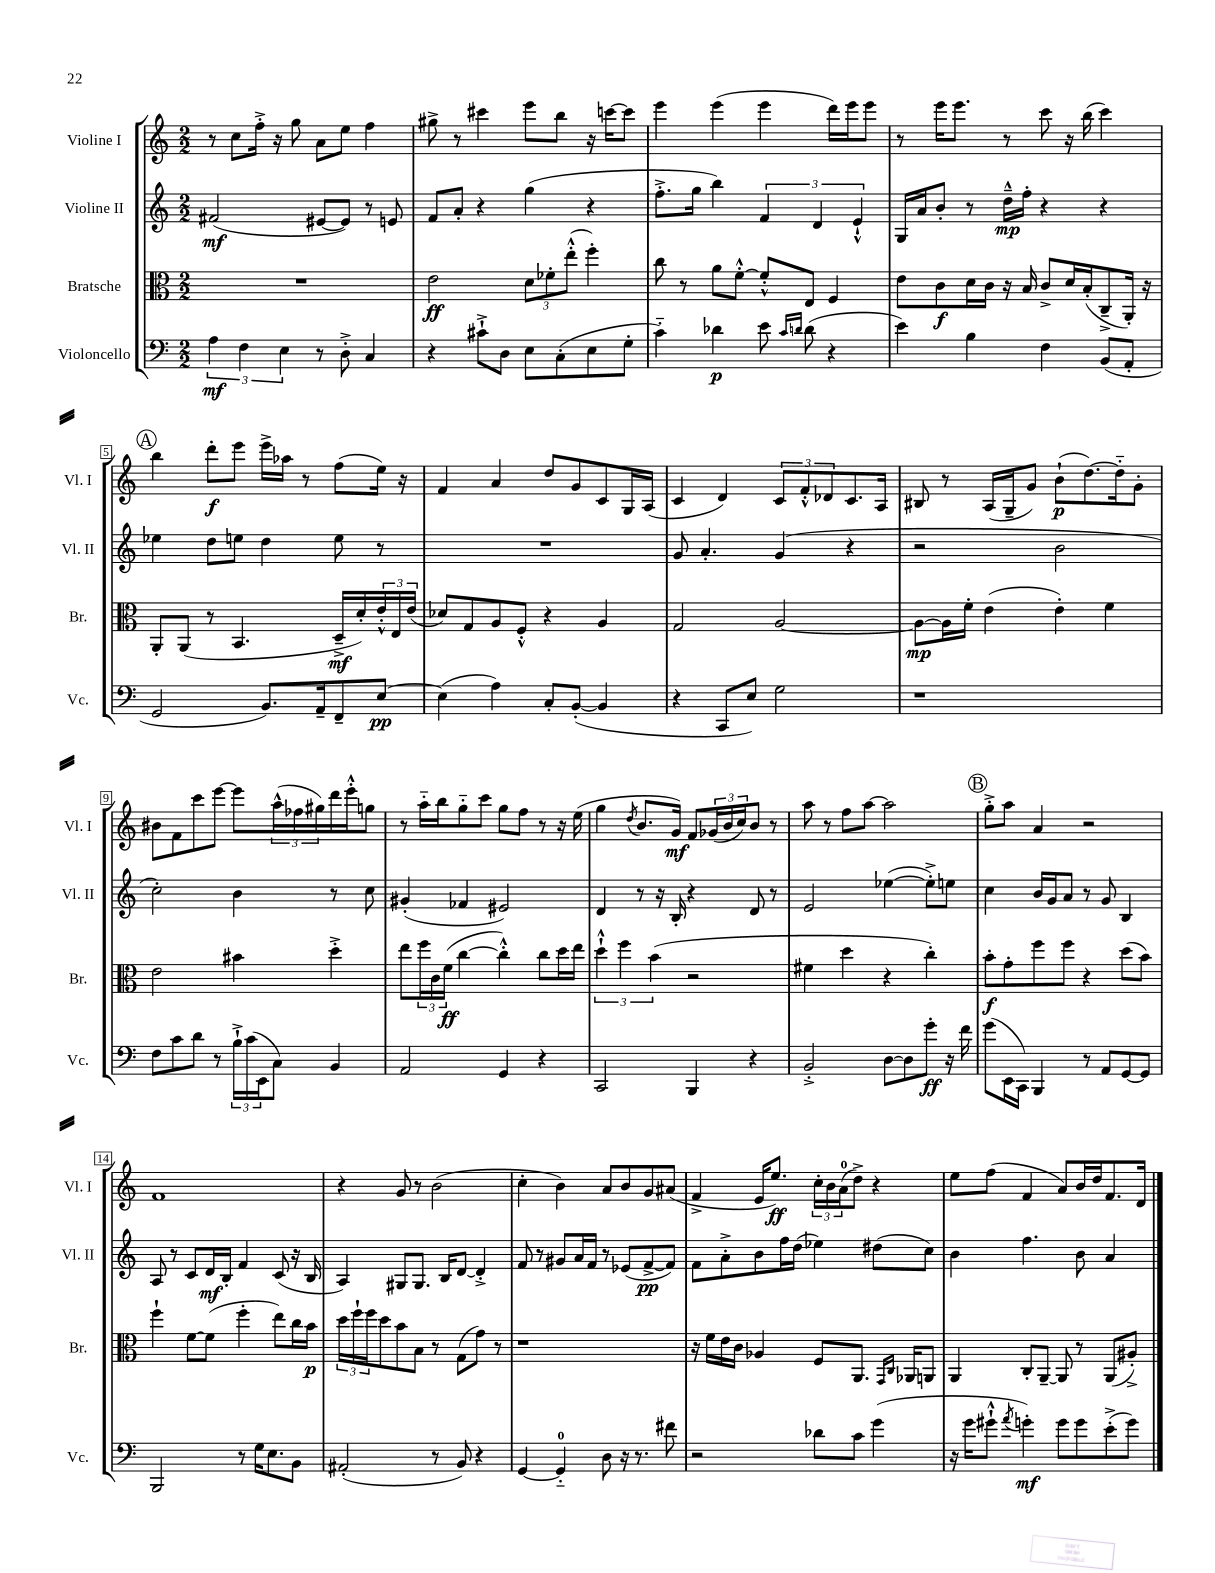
<<
\new StaffGroup <<
\new Staff = "s0" \with { instrumentName = "Violine I" shortInstrumentName = "Vl. I" } {
    \clef treble \key c \major \numericTimeSignature \time 2/2
    r8 c''8 f''16-.-> r16 g''8 a'8 e''8 f''4 |
    gis''8-> r8 cis'''4 e'''8 b''8 r16 c'''16~ c'''8 |
    e'''4 e'''4( e'''4 d'''16) e'''16 e'''8 |
    r8 e'''16 e'''8. r8 c'''8 r16 b''16( c'''4) |
    \mark \markup { \circle "A" } b''4 d'''8-.\f e'''8 e'''16-> aes''16 r8 f''8( e''16) r16 |
    f'4 a'4 d''8 g'8 c'8 g16 a16( |
    c'4 d'4) \tuplet 3/2 { c'8 f'8-.-^ des'8 } c'8. a16 |
    bis8 r8 a16( g16-- g'8) b'8-!\p( d''8.~) d''16-_ g'8-. |
    bis'8 f'8 c'''8 e'''8~ e'''8 \tuplet 3/2 { a''16-^( fes''16 gis''16) } d'''16 e'''16-.-^ g''8 |
    r8 a''16-_ b''16 g''8-_ c'''8 g''8 f''8 r8 r16 e''16( |
    g''4 \acciaccatura { d''8 } b'8. g'16\mf) f'8 \tuplet 3/2 { ges'16( b'16 c''16) } b'8 r8 |
    a''8 r8 f''8 a''8~ a''2 |
    \mark \markup { \circle "B" } g''8-.-> a''8 a'4 r2 |
    f'1 |
    r4 g'8 r8 b'2( |
    c''4-. b'4) a'8 b'8 g'8 ais'8( |
    f'4-> e'16 e''8.\ff) \tuplet 3/2 { c''16-. b'16 a'16-0( } d''8->) r4 |
    e''8 f''8( f'4 a'8) b'16 d''16 f'8. d'16 \bar "|." |
}
\new Staff = "s1" \with { instrumentName = "Violine II" shortInstrumentName = "Vl. II" } {
    \clef treble \key c \major \numericTimeSignature \time 2/2
    fis'2\mf( eis'8~ eis'8) r8 e'8 |
    f'8 a'8-. r4 g''4( r4 |
    f''8.-.-> g''16 b''4) \tuplet 3/2 { f'4 d'4 e'4-!-^ } |
    g16 a'16 b'8-. r8 d''16---^\mp f''16-. r4 r4 |
    \mark \markup { \circle "A" } ees''4 d''8 e''8 d''4 e''8 r8 |
    R1 |
    g'8 a'4.-. g'4( r4 |
    r2 b'2 |
    c''2-.) b'4 r8 c''8 |
    gis'4-.( fes'4 eis'2) |
    d'4 r8 r16 b16-. r4 d'8 r8 |
    e'2 ees''4~( ees''8-.->) e''8 |
    \mark \markup { \circle "B" } c''4 b'16 g'16 a'8 r8 g'8 b4 |
    a8 r8 c'8 d'16\mf b16-. f'4 c'8( r16 b16 |
    a4) gis8 gis8. b16 d'8~ d'4-.-> |
    f'8 r8 gis'8 a'16 f'16 r8 ees'8( f'8~->\pp f'8) |
    f'8 a'8-.-> b'8 f''16 d''16( ees''4) dis''8( c''8) |
    b'4 f''4. b'8 a'4 \bar "|." |
}
\new Staff = "s2" \with { instrumentName = "Bratsche" shortInstrumentName = "Br." } {
    \clef alto \key c \major \numericTimeSignature \time 2/2
    R1 |
    e'2\ff \tuplet 3/2 { d'8 fes'8-. e''8-.-^( } f''4-.) |
    c''8 r8 a'8 f'8~-.-^ f'8-.-^ e8 f4 |
    e'8 c'8\f d'16 c'16 r16 b16 c'8-> d'16 b16-.( c8---> a,16-.) r16 |
    \mark \markup { \circle "A" } a,8-. a,8( r8 b,4. d16--->\mf d'16-.) \tuplet 3/2 { e'16-.-^ e16 e'16( } |
    des'8) g8 a8 f8-.-^ r4 a4 |
    g2 a2~ |
    a8~\mp a16 f'16-. e'4( e'4-.) f'4 |
    e'2 bis'4 d''4-.-> |
    e''8 \tuplet 3/2 { f''16 c'16 f'16\ff( } c''4~ c''4-.-^) c''8 d''16 e''16 |
    \tuplet 3/2 { d''4-!-^ f''4 b'4( } r2 |
    fis'4 d''4 r4 c''4-.) |
    \mark \markup { \circle "B" } b'8-.\f g'8-. f''8 f''8 r4 d''8( b'8) |
    f''4-! f'8~ f'8( f''4-. e''8) c''16 b'16\p |
    \tuplet 3/2 { d''16 f''16-! f''16 } d''8 b'8 b8 r8 g8( g'8) r8 |
    r1 |
    r16 f'16 e'16 c'16 aes4 f8 a,8. \grace { g,16 c16 } aes,16 a,8 |
    a,4 c8-. a,8~-- a,8 r8 a,8( ais8-.->) \bar "|." |
}
\new Staff = "s3" \with { instrumentName = "Violoncello" shortInstrumentName = "Vc." } {
    \clef bass \key c \major \numericTimeSignature \time 2/2
    \tuplet 3/2 { a4\mf f4 e4 } r8 d8-.-> c4 |
    r4 cis'8-!-> d8 e8 c8-.( e8 g8-. |
    c'4-_) des'4\p e'8 \grace { c'16 d'16 } d'8( r4 |
    e'4) b4 f4 b,8( a,8-. |
    \mark \markup { \circle "A" } g,2 b,8.) a,16-- f,8-- e8~\pp |
    e4( a4) c8-. b,8~-.( b,4 |
    r4 c,8 e8) g2 |
    r1 |
    f8 c'8 d'8 r8 \tuplet 3/2 { b16-!-> c'16( e,16 } c8) b,4 |
    a,2 g,4 r4 |
    c,2 b,,4 r4 |
    b,2-.-> d8~ d8 g'8-.\ff r16 f'16 |
    \mark \markup { \circle "B" } g'8( e,16 c,16) b,,4 r8 a,8 g,8~ g,8 |
    b,,2 r8 g16 e8. b,8 |
    ais,2-.( r8 b,8) r4 |
    g,4~ g,4-0-_ d8 r16 r8. fis'8 |
    r2 des'8 c'8 g'4( |
    r16 g'16 gis'8-!-^ \acciaccatura { a'8 } g'4-.\mf) g'8 g'8 e'8-.->( g'8) \bar "|." |
}
>>
>>
\layout { \context { \Score \override BarNumber.stencil = #(make-stencil-boxer 0.1 0.3 ly:text-interface::print) } }
